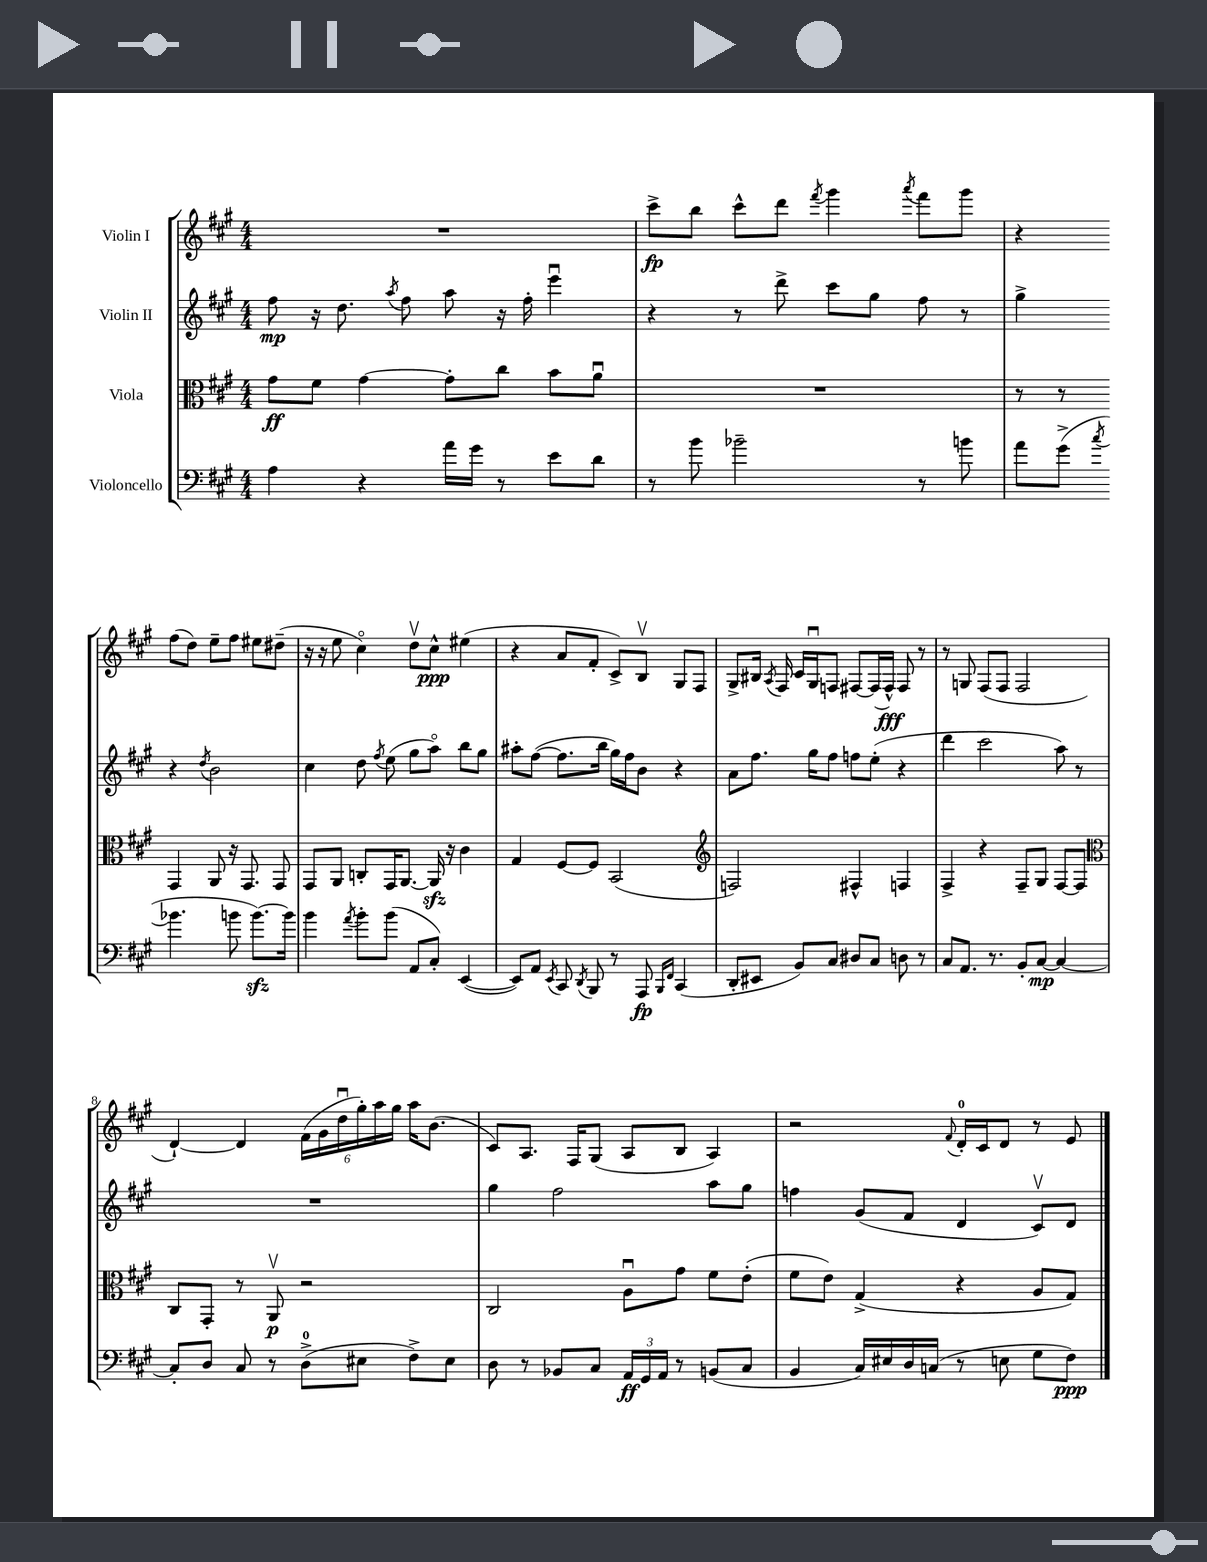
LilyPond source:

<<
\new StaffGroup <<
\new Staff = "s0" \with { instrumentName = "Violin I" } {
    \clef treble \key a \major \numericTimeSignature \time 4/4
    \autoBeamOff R1 |
    cis'''8[->\fp b''8] cis'''8[-^ d'''8] \acciaccatura { fis'''8 } gis'''4 \acciaccatura { a'''8 } fis'''8[ gis'''8] |
    r4 fis''8[( d''8]) e''8[-- fis''8] eis''8[ dis''8]--( |
    r16 r16 e''8 cis''4\flageolet) d''8[\upbow cis''8]-^\ppp eis''4( |
    r4 a'8[ fis'8]-. cis'8[->) b8]\upbow gis8[ fis8] |
    gis8[-> bis16] \acciaccatura { a8 } fis16 cis'16[ gis16\downbow f8] fis8[~ fis16( fis16]-^\fff) fis8 r8 |
    r8 g8 fis8[( fis8] fis2 |
    d'4~-!) d'4 \tuplet 6/4 { fis'16[( gis'16 d''16\downbow gis''16-.) a''16 gis''16] } a''16[ b'8.]( |
    cis'8[) a8.] fis16[ gis8]( a8[ b8] a4) |
    r2 \appoggiatura { fis'8 } d'16[-0-. cis'16 d'8] r8 e'8 \bar "|." |
}
\new Staff = "s1" \with { instrumentName = "Violin II" } {
    \clef treble \key a \major \numericTimeSignature \time 4/4
    \autoBeamOff fis''8\mp r16 d''8. \acciaccatura { a''8 } fis''8 a''8 r16 fis''16-. e'''4\downbow |
    r4 r8 d'''8-> cis'''8[ gis''8] fis''8 r8 |
    gis''4-> r4 \acciaccatura { d''8 } b'2 |
    cis''4 d''8 \acciaccatura { fis''8 } e''8( gis''8[ a''8]\flageolet) b''8[ gis''8] |
    ais''8[-. fis''8]~( fis''8.[ b''16] gis''16[) fis''16 b'8] r4 |
    a'8[ fis''8.] gis''16[ fis''8] f''8[ e''8]-.( r4 |
    d'''4 cis'''2 a''8) r8 |
    R1 |
    gis''4 fis''2 a''8[ gis''8] |
    f''4 gis'8[( fis'8] d'4 cis'8[\upbow) d'8] \bar "|." |
}
\new Staff = "s2" \with { instrumentName = "Viola" } {
    \clef alto \key a \major \numericTimeSignature \time 4/4
    \autoBeamOff gis'8[\ff fis'8] gis'4~ gis'8[-. cis''8] b'8[ a'8]\downbow |
    R1 |
    r8 r8 gis,4 a,8 r16 gis,8. gis,8 |
    gis,8[ a,8] c8[-. gis,16 a,8.]~ a,16\sfz r16 cis'4 |
    gis4 fis8[~ fis8] b,2( |
    \clef treble f2) fis4-^ f4 |
    fis4-> r4 fis8[-- gis8] fis8[~ fis8] |
    \clef alto cis8[ gis,8]-. r8 a,8\upbow\p r2 |
    cis2 a8[\downbow gis'8] fis'8[ e'8]-.( |
    fis'8[ e'8]) gis4->( r4 a8[ gis8]) \bar "|." |
}
\new Staff = "s3" \with { instrumentName = "Violoncello" } {
    \clef bass \key a \major \numericTimeSignature \time 4/4
    \autoBeamOff a4 r4 a'16[ gis'16] r8 e'8[ d'8] |
    r8 b'8 bes'2-- r8 b'8 |
    a'8[ gis'8]->( \acciaccatura { cis''8 } bes'4. b'8 b'8.[~\sfz) b'16] |
    b'4 \acciaccatura { a'8 } b'8[-. b'8]( a,8[ cis8]-.) e,4~( |
    e,8[) a,8] \acciaccatura { e,8 } cis,8 \acciaccatura { d,8 } b,,8 r8 a,,8\fp \grace { b,,16[ fis,16] } cis,4( |
    d,8[-. eis,8] b,8[) cis8] dis8[ cis8] d8 r8 |
    cis8[ a,8.] r8. b,8[-. cis8]~\mp cis4~ |
    cis8[-. d8] cis8 r8 d8[-0->( eis8] fis8[->) eis8] |
    d8 r8 bes,8[ cis8] \tuplet 3/2 { a,16[\ff gis,16 a,16] } r8 b,8[( cis8] |
    b,4 cis16[) eis16 d16 c16]( r8 e8 gis8[ fis8]\ppp) \bar "|." |
}
>>
>>
